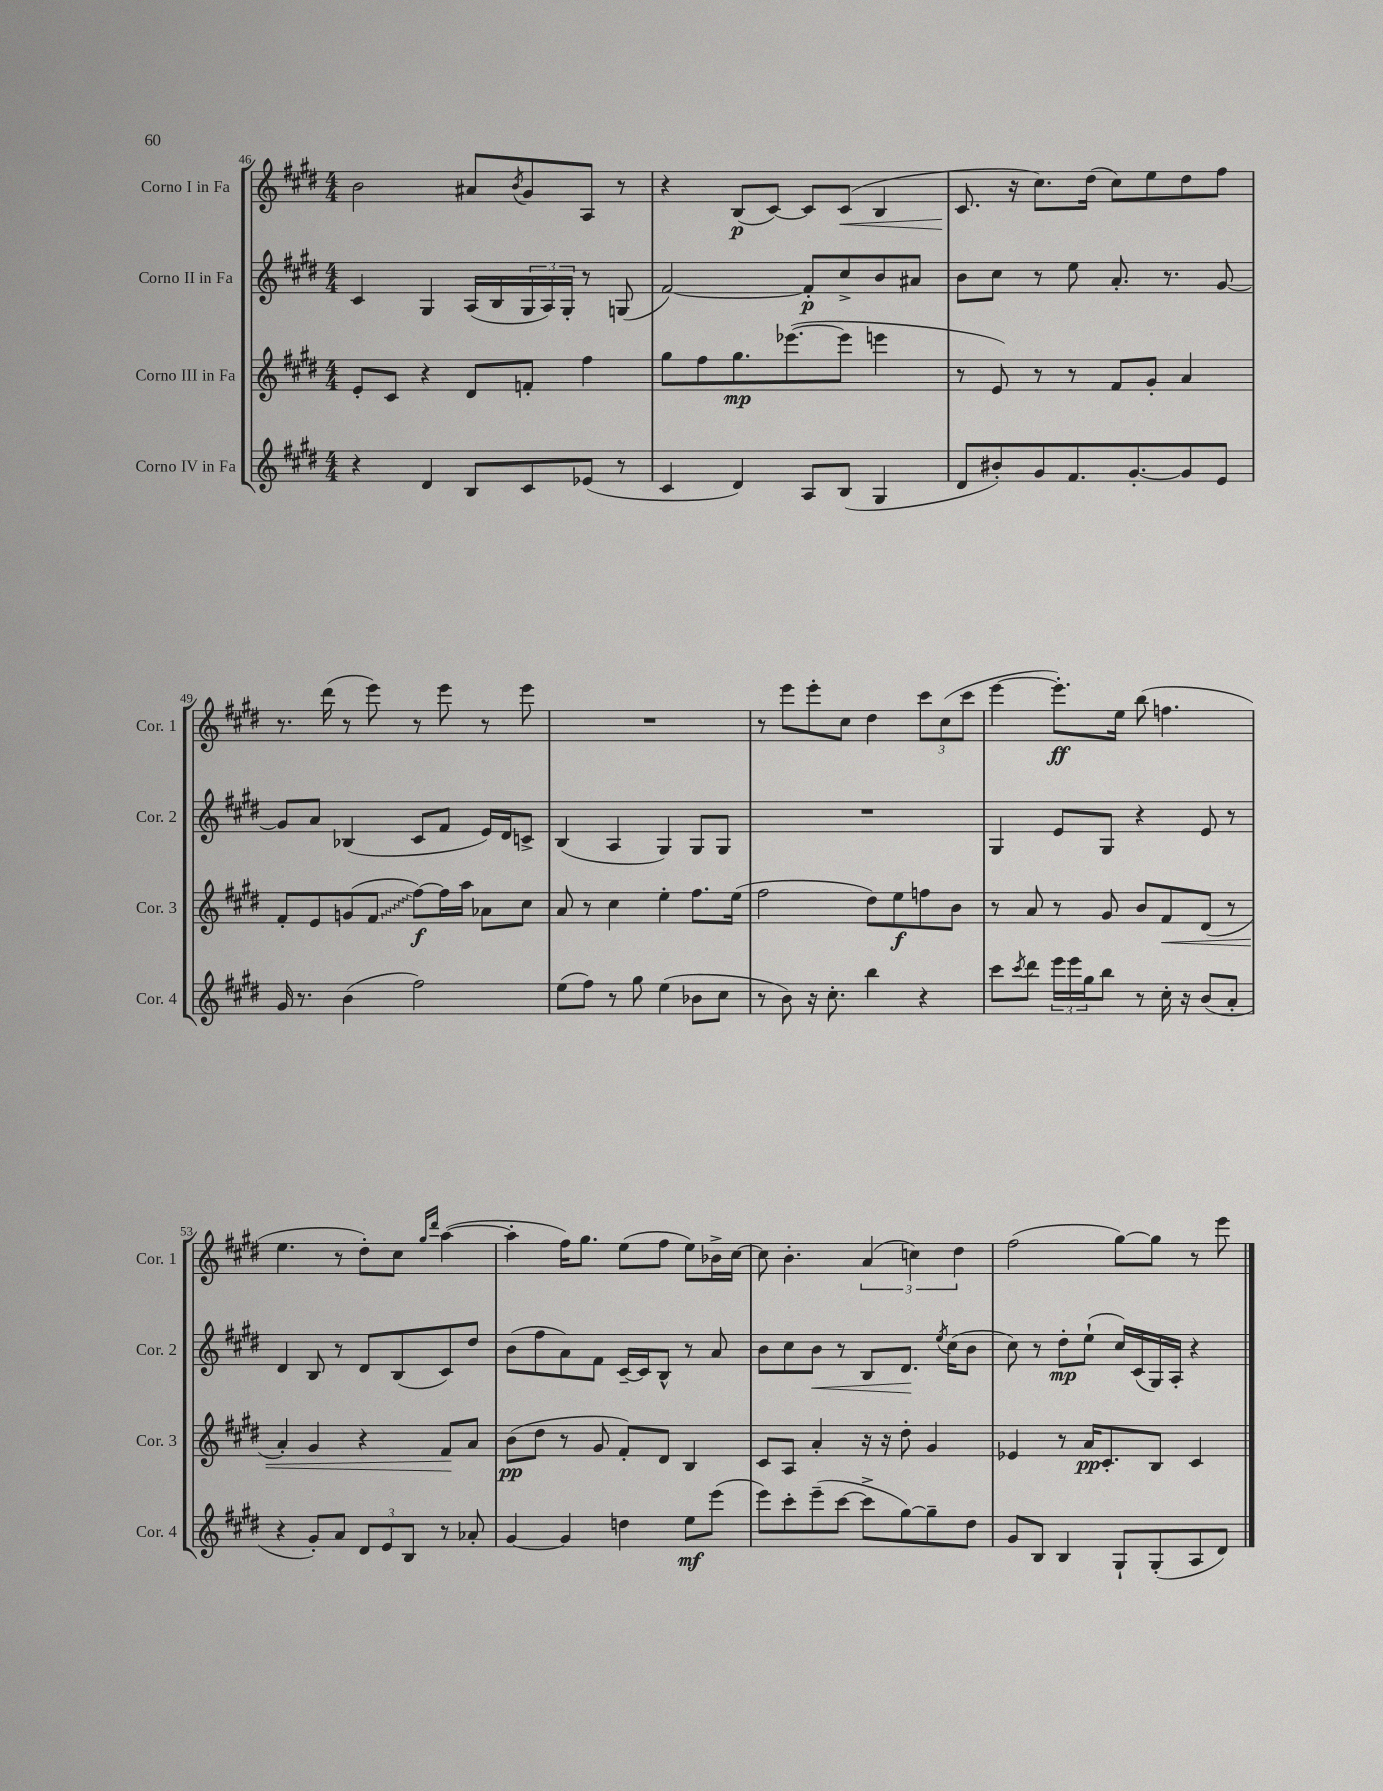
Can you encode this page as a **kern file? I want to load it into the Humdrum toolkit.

**kern	**kern	**kern	**kern
*staff4	*staff3	*staff2	*staff1
*clefG2	*clefG2	*clefG2	*clefG2
*k[f#c#g#d#]	*k[f#c#g#d#]	*k[f#c#g#d#]	*k[f#c#g#d#]
*M4/4	*M4/4	*M4/4	*M4/4
4r	8e'	4c#	2b
.	8c#	.	.
4d#	4r	4G#	.
8B	8d#	(16A	8a#
.	.	16B	.
.	.	.	8qb
8c#	8f'	24G#	8g#
.	.	24A)	.
.	.	24G#'	.
(8e-	4ff#	8r	8A
8r	.	(8G	8r
=	=	=	=
4c#	8gg#	[2f#)	4r
.	8ff#	.	.
4d#)	8.gg#	.	(8B
.	.	.	[8c#)
.	([8.eee-	.	.
8A	.	8f#']	8c#]
(8B	8eee-]	8cc#^	(8c#
4G#	4eee	8b	4B
.	.	8a#	.
=	=	=	=
8d#	8r	8b	8.c#
8b#')	8e)	8cc#	.
.	.	.	16r
8g#	8r	8r	8.cc#)
8.f#	8r	8ee	.
.	.	.	(16dd#
.	8f#	8.a'	8cc#)
[8.g#'	.	.	.
.	8g#'	.	8ee
.	.	8.r	.
8g#]	4a	.	8dd#
8e	.	[8g#	8ff#
=	=	=	=
16g#	8f#'	8g#]	8.r
8.r	.	.	.
.	8e	8a	.
.	.	.	(16ddd#
(4b	(8g	(4B-	8r
.	8f#	.	8eee)
2ff#)	[8ff#)	8c#	8r
.	16ff#]	8f#	8eee
.	16aa	.	.
.	8a-	16e)	8r
.	.	16d#	.
.	8cc#	8c^	8eee
=	=	=	=
(8ee	8a	(4B	1r
8ff#)	8r	.	.
8r	4cc#	4A	.
8gg#	.	.	.
(4ee	4ee'	4G#)	.
8b-	8.ff#	8G#	.
8cc#	.	8G#	.
.	(16ee	.	.
=	=	=	=
8r	2ff#	1r	8r
8b)	.	.	8eee
16r	.	.	8eee'
8.cc#'	.	.	.
.	.	.	8cc#
4bb	8dd#)	.	4dd#
.	8ee	.	.
4r	8ff	.	12ccc#
.	.	.	(12cc#
.	8b	.	.
.	.	.	12ccc#
=	=	=	=
8ccc#	8r	4G#	[4eee
8qccc#	.	.	.
8ddd#	8a	.	.
24eee	8r	8e	8.eee'])
24eee	.	.	.
24gg#	.	.	.
8bb	8g#	8G#	.
.	.	.	16ee
8r	8b	4r	(8bb
16cc#'	8f#	.	4.ff
16r	.	.	.
(8b	(8d#	8e	.
8a'	8r	8r	.
=	=	=	=
4r	4a')	4d#	4.ee
8g#')	4g#	8B	.
8a	.	8r	8r
12d#	4r	8d#	8dd#')
12e	.	.	.
.	.	(8B	8cc#
12B	.	.	.
.	.	.	16qqgg#
.	.	.	16qqddd#
8r	8f#	8c#)	([4aa
8a-'	8a	8dd#	.
=	=	=	=
[4g#	(8b	(8b	4aa']
.	8dd#	8ff#	.
4g#]	8r	8a)	16ff#)
.	.	.	8.gg#
.	8g#	8f#	.
4dd	8f#')	[16c#~	(8ee
.	.	16c#]	.
.	8d#	8B^^	8ff#
8ee	4B	8r	8ee)
(8eee	.	8a	16b-^
.	.	.	[16cc#
=	=	=	=
8eee)	8c#	8b	8cc#]
8ccc#'	8A	8cc#	4.b'
(8eee~	4a'	8b	.
[8ccc#	.	8r	.
8ccc#^]	16r	8B	(6a
.	16r	.	.
[8gg#)	8dd#'	8.d#	.
.	.	.	6cc)
8gg#~]	4g#	.	.
.	.	8qee	.
.	.	(16cc#	.
.	.	.	6dd#
8dd#	.	8b	.
=	=	=	=
8g#	4e-	8cc#)	(2ff#
8B	.	8r	.
4B	8r	8dd#'	.
.	16a	(8ee`	.
.	8.c#'	.	.
8G#`	.	16cc#)	[8gg#)
.	.	(16c#	.
(8G#'	8B	16G#)	8gg#]
.	.	16A'	.
8A	4c#	4r	8r
8d#)	.	.	8eee
==	==	==	==
*-	*-	*-	*-
